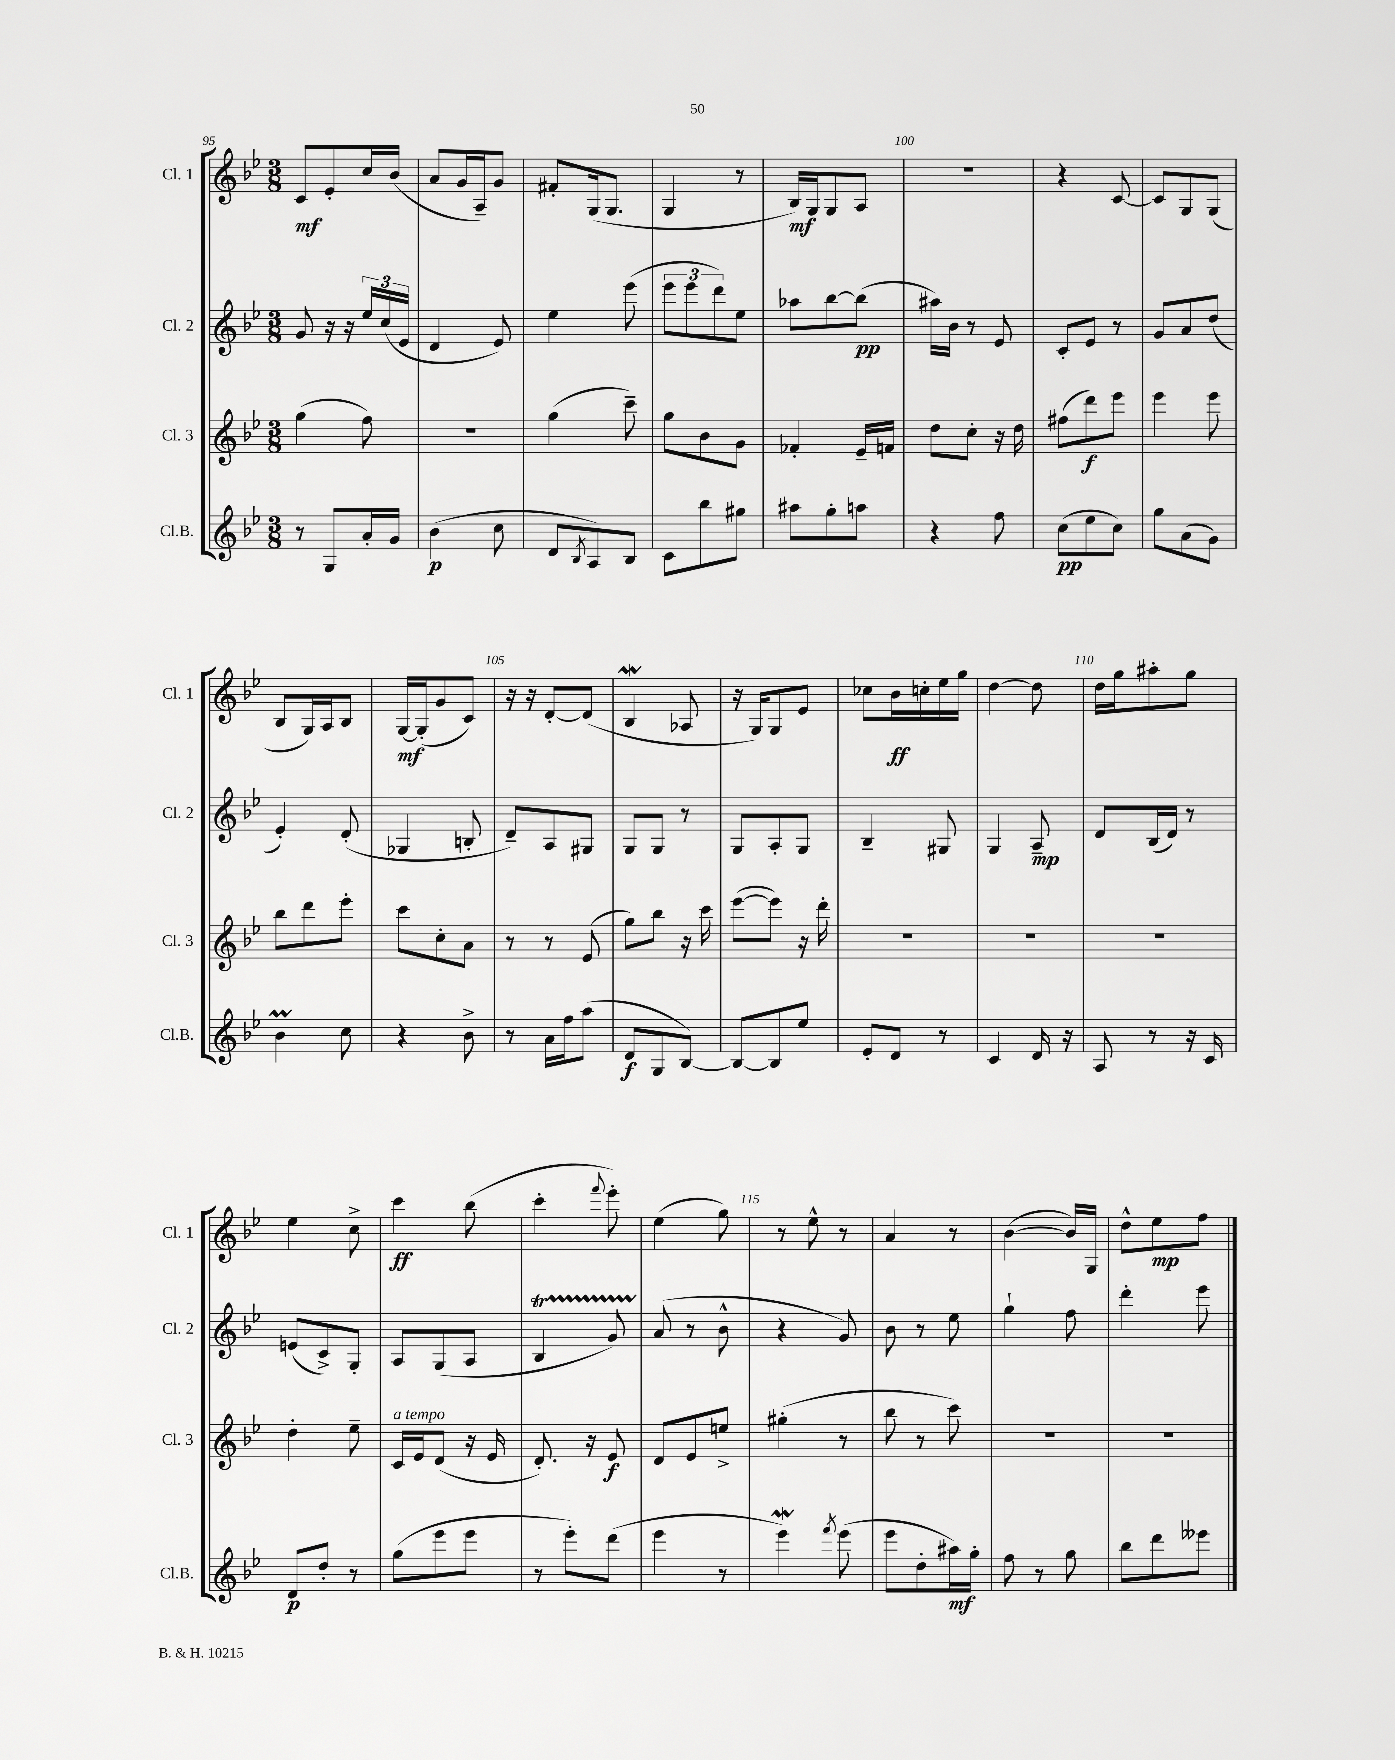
<<
\new StaffGroup <<
\new Staff = "s0" \with { instrumentName = "Cl. 1" shortInstrumentName = "Cl. 1" } {
    \clef treble \key bes \major \numericTimeSignature \time 3/8
    c'8\mf ees'8-. c''16 bes'16( |
    a'8 g'16 a16--) g'8 |
    fis'8-. g16( g8. |
    g4 r8 |
    bes16\mf) g16 g8 a8 |
    R4. |
    r4 c'8~ |
    c'8 g8 g8( |
    bes8 g16) a16 bes8 |
    g16~\mf g16-.( g'8 c'8) |
    r16 r16 d'8~-. d'8( |
    bes4\mordent aes8 |
    r16 g16) g8 ees'8 |
    ces''8 bes'16\ff c''16-. ees''16 g''16 |
    d''4~ d''8 |
    d''16 g''16 ais''8-. g''8 |
    ees''4 c''8-> |
    c'''4\ff bes''8( |
    c'''4-. \appoggiatura { f'''8 } ees'''8-.) |
    ees''4( g''8) |
    r8 ees''8-^ r8 |
    a'4 r8 |
    bes'4~( bes'16) g16 |
    d''8-^ ees''8\mp f''8 \bar "|." |
}
\new Staff = "s1" \with { instrumentName = "Cl. 2" shortInstrumentName = "Cl. 2" } {
    \clef treble \key bes \major \numericTimeSignature \time 3/8
    g'8 r16 r16 \tuplet 3/2 { ees''16 c''16( ees'16 } |
    d'4 ees'8) |
    ees''4 ees'''8( |
    \tuplet 3/2 { ees'''8 ees'''8 d'''8) } ees''8 |
    aes''8 bes''8~ bes''8\pp( |
    ais''16) bes'16 r8 ees'8 |
    c'8-. ees'8 r8 |
    g'8 a'8 d''8( |
    ees'4-.) d'8-.( |
    ges4 b8-. |
    d'8--) a8 gis8 |
    g8 g8 r8 |
    g8 a8-. g8 |
    bes4-- gis8 |
    g4 a8--\mp |
    d'8 bes16( d'16) r8 |
    e'8( c'8->) g8-. |
    a8 g8( a8 |
    bes4\startTrillSpan g'8) |
    a'8\stopTrillSpan( r8 bes'8-^ |
    r4 g'8) |
    bes'8 r8 ees''8 |
    g''4-! f''8 |
    d'''4-. ees'''8 \bar "|." |
}
\new Staff = "s2" \with { instrumentName = "Cl. 3" shortInstrumentName = "Cl. 3" } {
    \clef treble \key bes \major \numericTimeSignature \time 3/8
    g''4( f''8) |
    R4. |
    g''4( c'''8--) |
    g''8 bes'8 g'8 |
    fes'4-. ees'16-- f'16 |
    d''8 c''8-. r16 d''16 |
    fis''8( d'''8\f) ees'''8 |
    ees'''4 ees'''8 |
    bes''8 d'''8 ees'''8-. |
    c'''8 c''8-. a'8 |
    r8 r8 ees'8( |
    g''8) bes''8 r16 c'''16 |
    ees'''8~( ees'''8) r16 d'''16-. |
    R4. |
    R4. |
    R4. |
    d''4-. ees''8-- |
    c'16^\markup { \italic "a tempo" } ees'16 d'8( r16 ees'16 |
    d'8.-.) r16 ees'8\f |
    d'8 ees'8 e''8-> |
    gis''4-.( r8 |
    bes''8 r8 c'''8) |
    R4. |
    R4. \bar "|." |
}
\new Staff = "s3" \with { instrumentName = "Cl.B." shortInstrumentName = "Cl.B." } {
    \clef treble \key bes \major \numericTimeSignature \time 3/8
    r8 g8 a'16-. g'16 |
    bes'4\p( c''8 |
    d'8 \acciaccatura { bes8 } a8) bes8 |
    c'8 bes''8 gis''8 |
    ais''8 g''8-. a''8 |
    r4 f''8 |
    c''8\pp( ees''8 c''8) |
    g''8 a'8( g'8) |
    bes'4\prall c''8 |
    r4 bes'8-> |
    r8 a'16 f''16 a''8( |
    d'8\f g8 bes8~) |
    bes8~ bes8 ees''8 |
    ees'8-. d'8 r8 |
    c'4 d'16 r16 |
    a8 r8 r16 c'16 |
    d'8\p d''8-. r8 |
    g''8( ees'''8 ees'''8 |
    r8 ees'''8-.) d'''8( |
    ees'''4 r8 |
    ees'''4\mordent) \acciaccatura { f'''8 } ees'''8( |
    ees'''8 d''8-. ais''16\mf) g''16-. |
    f''8 r8 g''8 |
    bes''8 d'''8 eeses'''8 \bar "|." |
}
>>
>>
\layout { \context { \Score currentBarNumber = #95 \override BarNumber.break-visibility = ##(#f #t #t) barNumberVisibility = #(every-nth-bar-number-visible 5) } }
